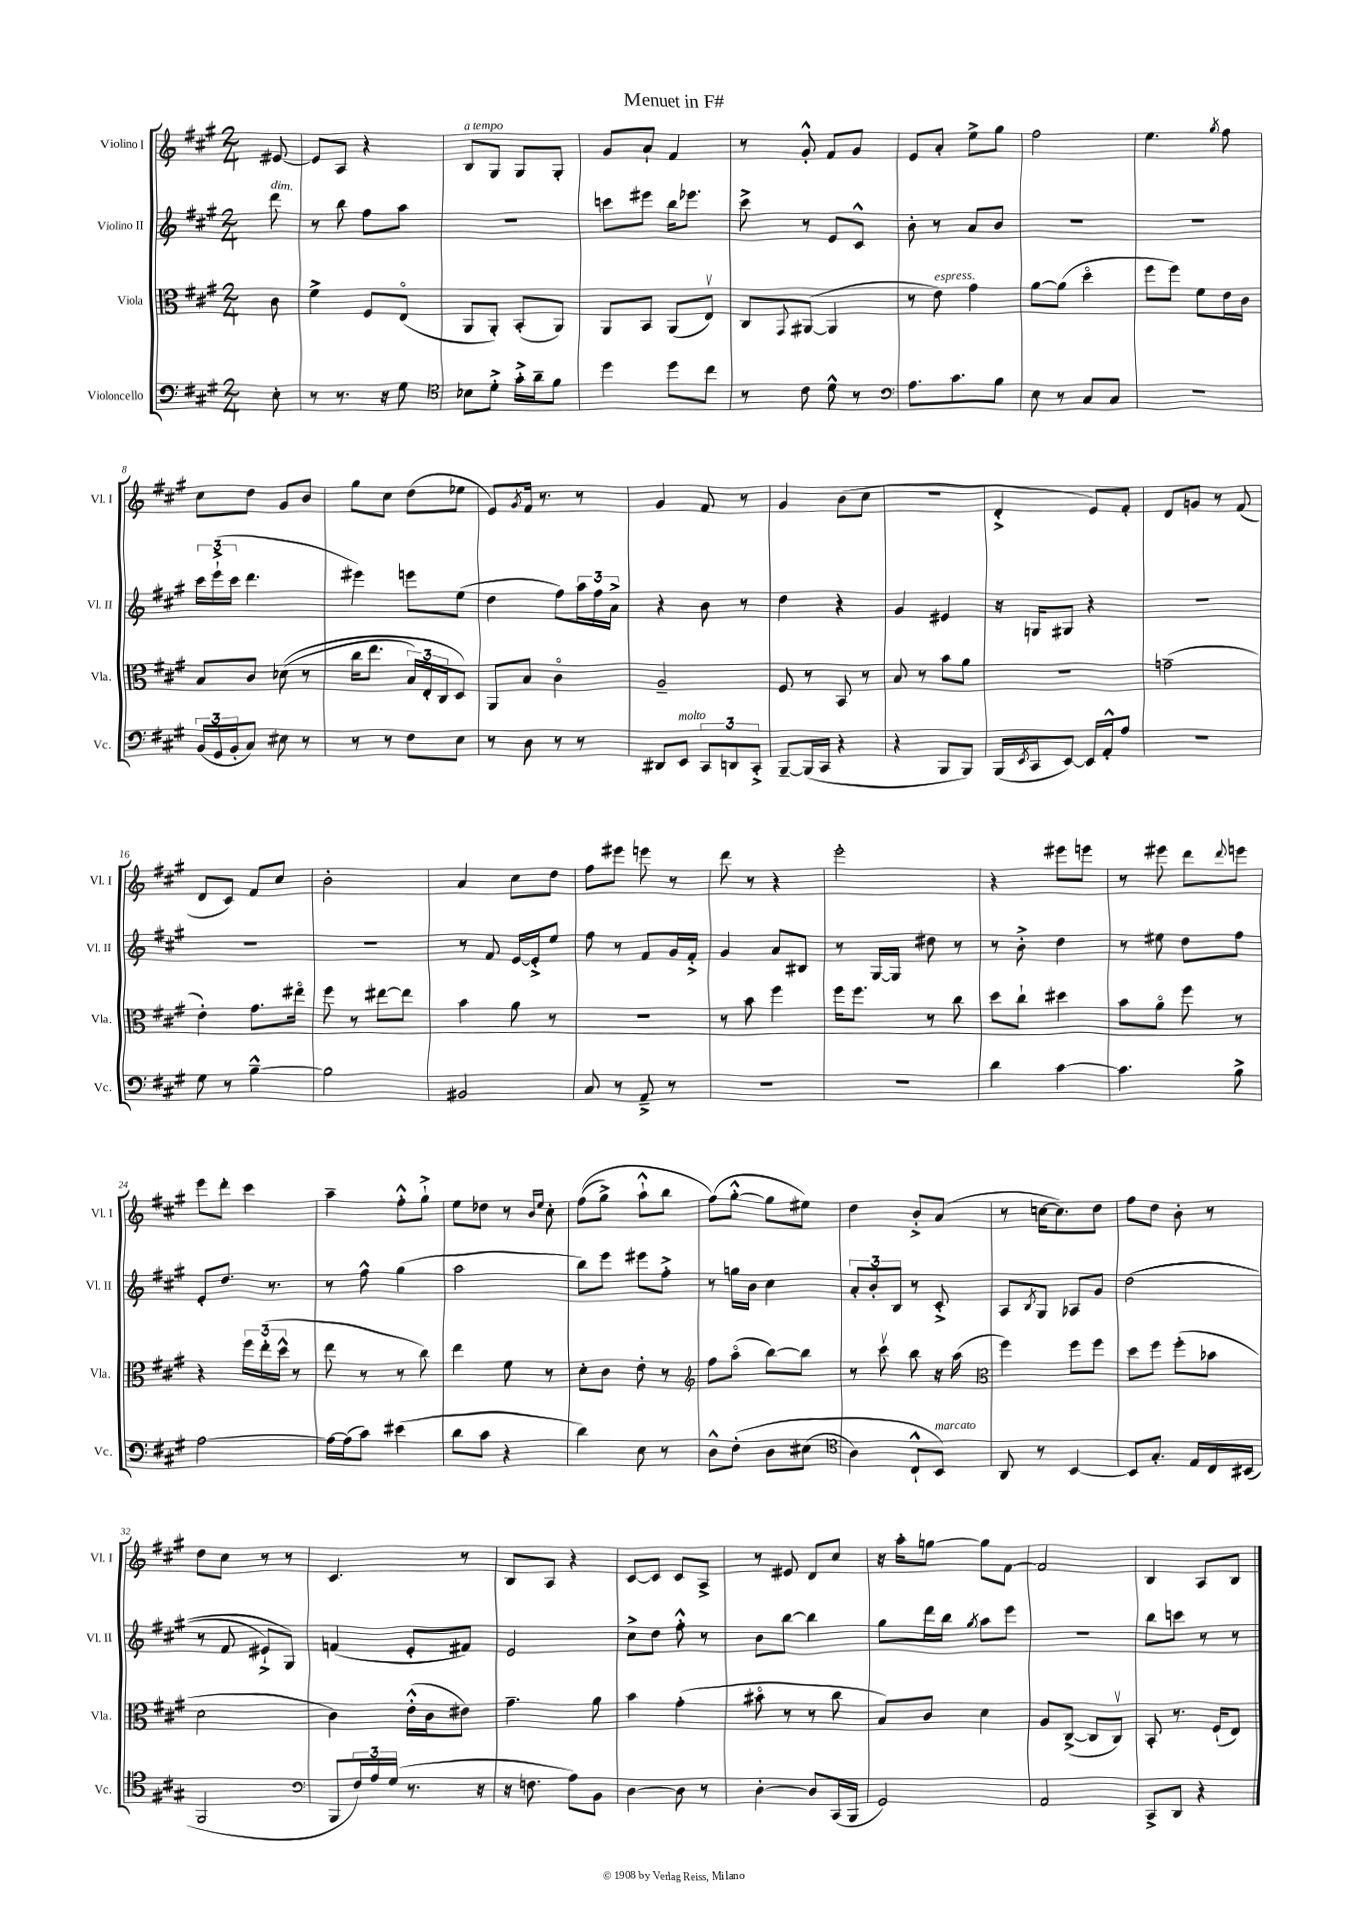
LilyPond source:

\header { title = "Menuet in F#" }
<<
\new StaffGroup <<
\new Staff = "s0" \with { instrumentName = "Violino I" shortInstrumentName = "Vl. I" } {
    \clef treble \key a \major \numericTimeSignature \time 2/4 \partial 8
    eis'8~ |
    eis'8 a8 r4 |
    b8^\markup { \italic "a tempo" } gis8 gis8 gis8-. |
    gis'8 a'8-! fis'4 |
    r8 gis'8-.-^ fis'8 gis'8 |
    e'8 a'8-. e''8-> gis''8 |
    fis''2 |
    e''4. \acciaccatura { gis''8 } fis''8 |
    cis''8 d''8 gis'8 b'8 |
    gis''8 cis''8 d''8( ees''8 |
    e'8) \acciaccatura { gis'8 } fis'16 r8. r8 |
    gis'4 fis'8 r8 |
    gis'4 b'8( cis''8 |
    R2 |
    d'4-.-> e'8) fis'8-. |
    d'8 g'8 r8 fis'8( |
    d'8 cis'8) fis'8 cis''8 |
    b'2-. |
    a'4 cis''8 d''8 |
    fis''8 eis'''8 e'''8 r8 |
    d'''8 r8 r4 |
    e'''2-. |
    r4 eis'''8 e'''8 |
    r8 eis'''8 d'''8 \appoggiatura { d'''8 } e'''8 |
    e'''8 d'''8-. cis'''4 |
    a''4-- fis''8-.-^ gis''8-!-> |
    e''8 des''8 r8 \grace { b'16 e''16 } cis''8-. |
    fis''8(\( gis''8->) a''8-!-^ b''8 |
    fis''8(\) gis''8~-.-^ gis''8 eis''8) |
    d''4 b'8-.-> a'8( |
    r8 c''16~ c''8.) d''8 |
    fis''8 d''8 b'8-. r8 |
    d''8 cis''8 r8 r8 |
    cis'4. r8 |
    b8 a8 r4 |
    cis'8~ cis'8 cis'8 a8-> |
    r8 eis'8 d'8 cis''8 |
    r16 a''16-. g''8~ g''8 fis'8~ |
    fis'2 |
    b4 a8 b8 \bar "|." |
}
\new Staff = "s1" \with { instrumentName = "Violino II" shortInstrumentName = "Vl. II" } {
    \clef treble \key a \major \numericTimeSignature \time 2/4 \partial 8
    d'''8^\markup { \italic "dim." } |
    r8 b''8 fis''8 a''8 |
    r2 |
    c'''8 eis'''8 b''16 ees'''8. |
    cis'''8-> r8 e'8 cis'8-^ |
    b'8-. r8 a'8 b'8 |
    R2 |
    R2 |
    \tuplet 3/2 { cis'''16 e'''16-!->( cis'''16 } d'''4. |
    eis'''4) e'''8 e''8( |
    d''4 fis''8) \tuplet 3/2 { a''16 fis''16 a'16-> } |
    r4 b'8 r8 |
    d''4 r4 |
    gis'4 eis'4 |
    r16 g16 gis8 r4 |
    R2 |
    R2 |
    R2 |
    r8 fis'8 e'16~ e'16-.-> e''8 |
    fis''8 r8 fis'8 gis'16 fis'16-.-> |
    gis'4 a'8 bis8 |
    r8 gis16~ gis16 dis''8 r8 |
    r8 b'8-.-> d''4 |
    r8 eis''8 d''8 fis''8 |
    e'8-. d''8. r8. |
    r8 fis''8-^ gis''4( |
    a''2 |
    b''8) e'''8 eis'''8 fis''8-.-> |
    r8 g''16 b'16 cis''4 |
    \tuplet 3/2 { a'8-. b'8-. b8 } r8 cis'8-.-> |
    a8 \acciaccatura { b8 } gis8 aes8 gis'8 |
    d''2(\( |
    r8 fis'8 eis'8-!->) gis8\) |
    f'4( e'8-. fis'8) |
    e'2 |
    cis''8-> d''8 fis''8-.-^ r8 |
    b'8 b''8~ b''4 |
    gis''8 d'''16 b''16 \acciaccatura { gis''8 } a''8 e'''8 |
    r2 |
    b''8 c'''8 r8 r8 \bar "|." |
}
\new Staff = "s2" \with { instrumentName = "Viola" shortInstrumentName = "Vla." } {
    \clef alto \key a \major \numericTimeSignature \time 2/4 \partial 8
    cis'8 |
    fis'4-> fis8 e8\flageolet( |
    a,8 a,8-.) b,8-.( a,8) |
    a,8 b,8 a,8( e8\upbow) |
    cis8 \appoggiatura { gis,8 } ais,8~( ais,4 |
    r8 e'8^\markup { \italic "espress." }) gis'4 |
    a'8~ a'8( d''4\flageolet |
    fis''8 fis''8) fis'8 e'16 cis'16 |
    b8 cis'8 des'8(\( r8 |
    cis''16 e''8. \tuplet 3/2 { b16) e16-. cis16 } d8\) |
    a,8 b8 cis'4\flageolet |
    a2-- |
    fis8 r8 b,8 r8 |
    b8 r8 b'8 a'8 |
    R2 |
    g'2--( |
    e'4-.) gis'8. eis''16\flageolet |
    fis''8 r8 eis''8~ eis''8 |
    b'4 a'8 r8 |
    r2 |
    r8 b'8 fis''4 |
    fis''16 fis''8. r8 cis''8 |
    d''8 cis''8-! dis''4 |
    b'8 a'8\flageolet fis''8 r8 |
    r4 \tuplet 3/2 { fis''16 e''16-.( d''16-^ } r8 |
    e''8 r8 r8 cis''8) |
    e''4 fis'8 r8 |
    d'8-. cis'8 e'8-. r8 |
    \clef treble fis''8 a''8\flageolet( b''8~) b''8 |
    r8 cis'''8\upbow b''8 r16 a''16( |
    \clef alto fis''4) fis''8 fis''8 |
    d''8 fis''8 fis''8-.( bes'8 |
    d'2 |
    cis'4) e'16-.-^( cis'16 eis'8) |
    gis'4.-- a'8 |
    b'4 gis'4-.( |
    bis'8\flageolet r8 r8 cis''8 |
    b8) cis'8 d'4 |
    a8 cis8~->( cis8 cis8\upbow) |
    b,8-. r8. fis16-!( e8) \bar "|." |
}
\new Staff = "s3" \with { instrumentName = "Violoncello" shortInstrumentName = "Vc." } {
    \clef bass \key a \major \numericTimeSignature \time 2/4 \partial 8
    e8-. |
    r8 r8. r16 gis8 |
    \clef tenor bes8 d'8-.-> gis'16-.-> a'16-- fis'8 |
    d''4 d''8 cis''8 |
    r8 cis'8 d'8-^ r8 |
    \clef bass a8. cis'8. b8 |
    e8 r8 cis8 cis8 |
    r2 |
    \tuplet 3/2 { b,16( gis,16 b,16-. } cis8) eis8 r8 |
    r8 r8 fis8 e8 |
    r8 d8 r8 r8 |
    dis,8 e,8^\markup { \italic "molto" } \tuplet 3/2 { cis,8 d,8 cis,8-.-> } |
    b,,8~-- b,,16( cis,16 r4 |
    r4 b,,8 b,,8) |
    b,,16( \acciaccatura { e,8 } cis,16 e,8~) e,16 a,16-.-^ a8 |
    r2 |
    gis8 r8 b4~---^ |
    b2 |
    bis,2 |
    cis8 r8 a,8---> r8 |
    R2 |
    R2 |
    d'4 cis'4~ |
    cis'4. b8-> |
    a2~ |
    a16~ a16( cis'8) eis'4( |
    d'8 cis'8 r4 |
    d'4) e8 r8 |
    d8-^ fis8-.\( d8 eis8( |
    \clef tenor a4) cis8-!-^ b,8^\markup { \italic "marcato" }\) |
    a,8 r8 b,4~ |
    b,8 gis8.-. e16 cis16 bis,16( |
    fis,2 |
    \clef bass b,,8 \tuplet 3/2 { fis16) a16 gis16( } r8. r16 |
    r16 f8. a8) b,8 |
    d4~ d8 r8 |
    d4~-. d8 cis,16( b,,16 |
    gis,2) |
    a,2 |
    cis,8-> d,8 r4 \bar "|." |
}
>>
>>
